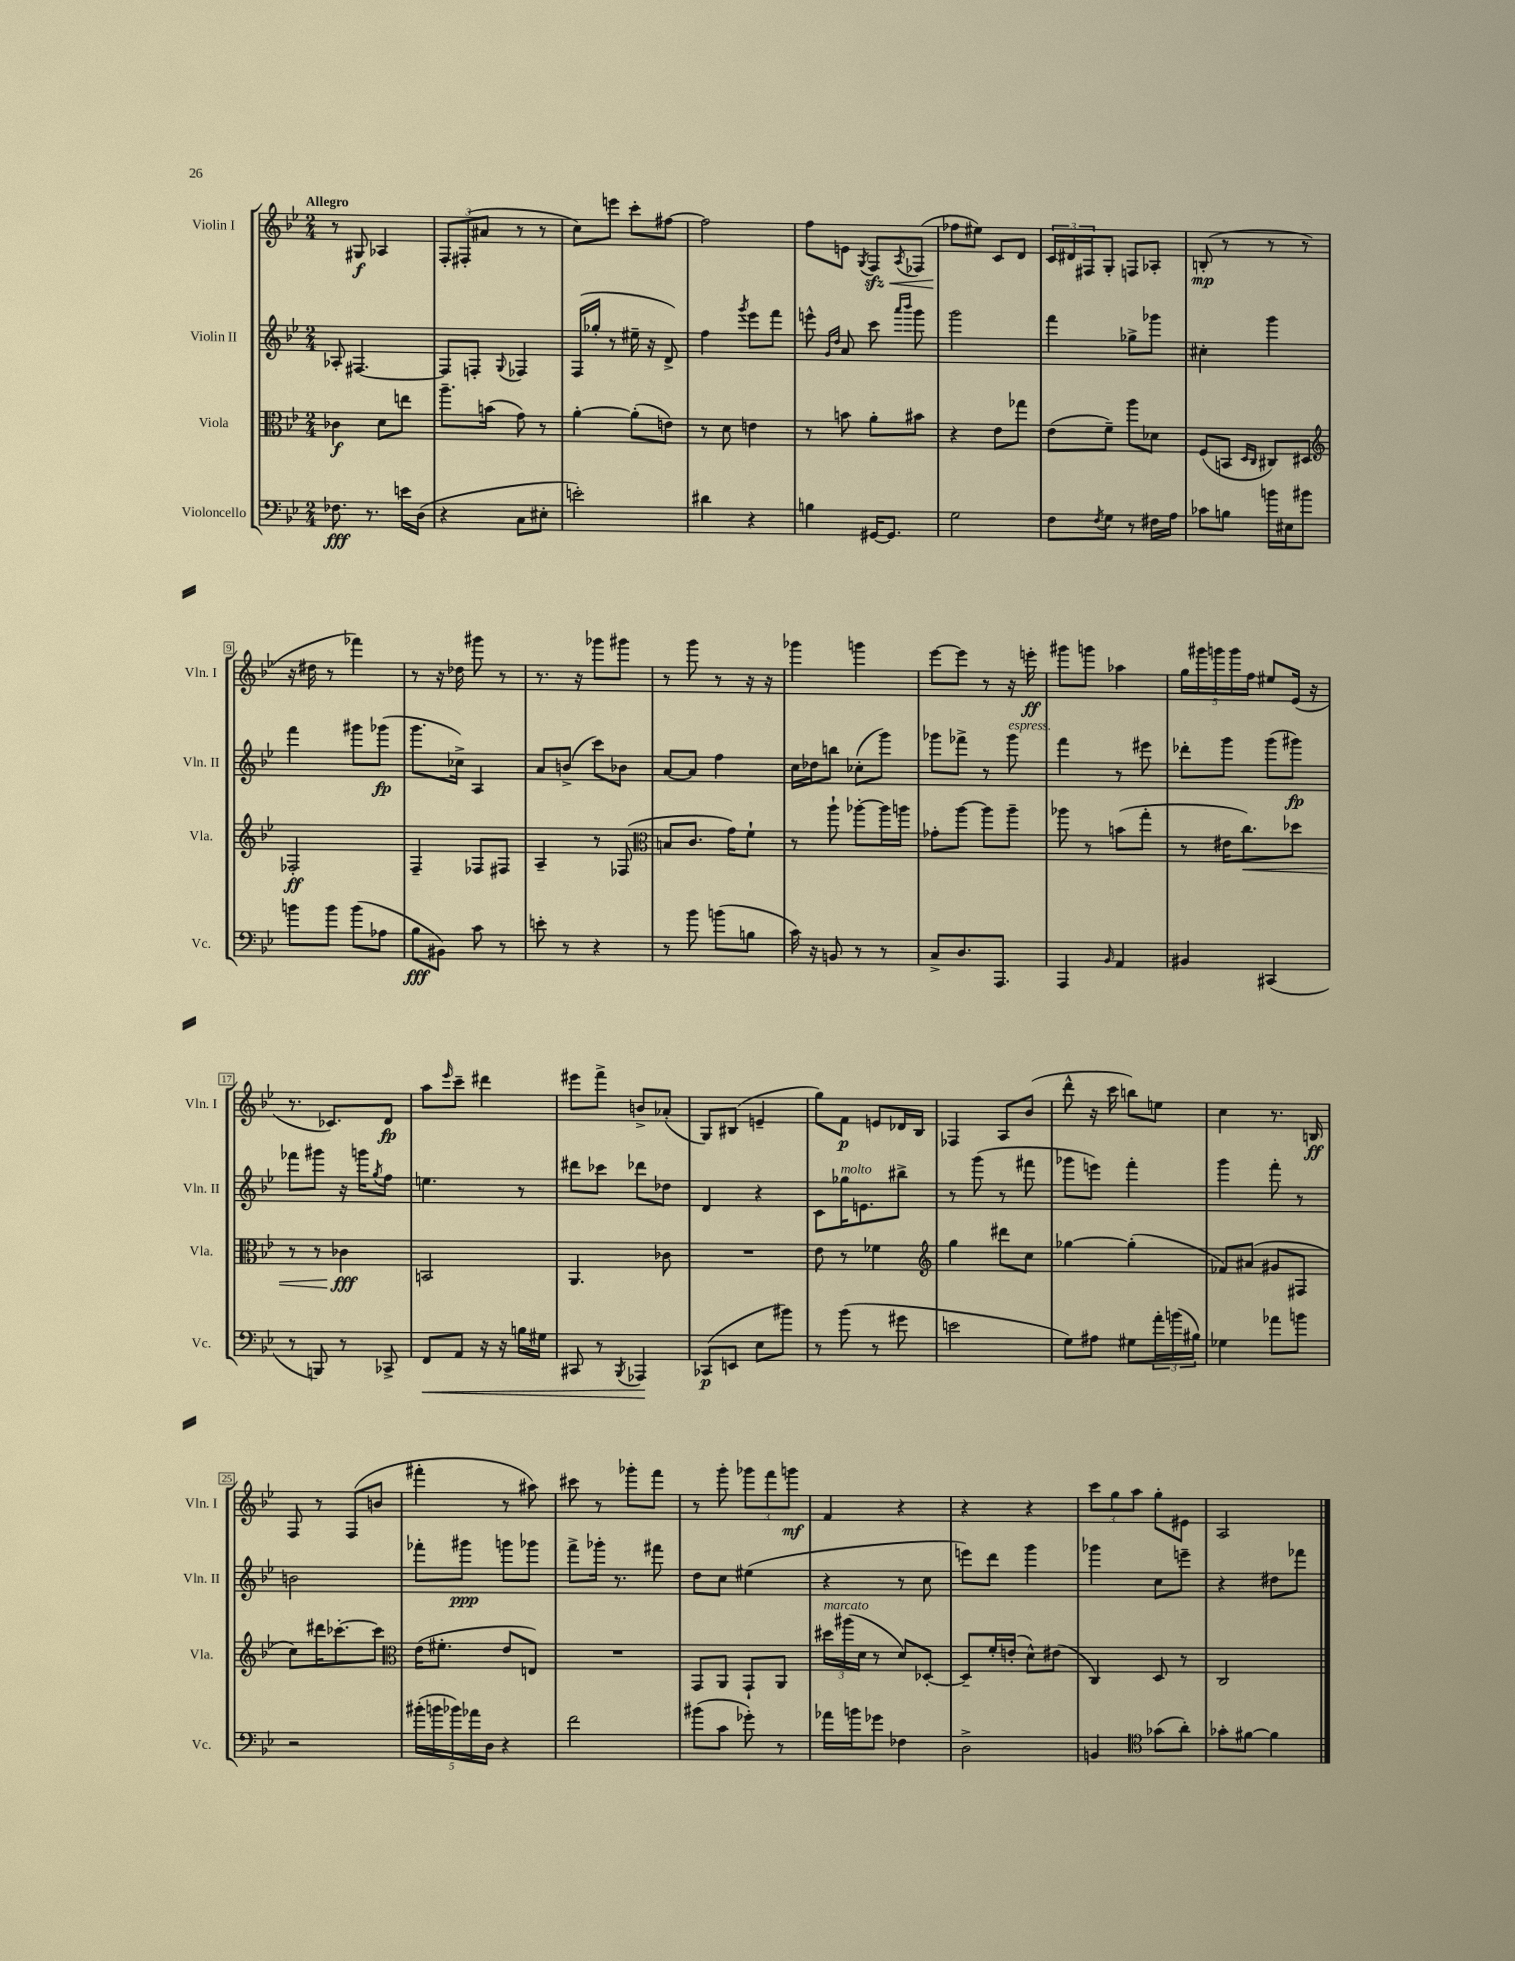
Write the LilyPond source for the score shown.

<<
\new StaffGroup <<
\new Staff = "s0" \with { instrumentName = "Violin I" shortInstrumentName = "Vln. I" } {
    \clef treble \key bes \major \numericTimeSignature \time 2/4 \tempo "Allegro"
    r8 gis8\f aes4 |
    \tuplet 3/2 { f8-. fis8-.( ais'8 } r8 r8 |
    c''8) e'''8 c'''8-. fis''8~ |
    fis''2 |
    f''8 e'8 \acciaccatura { g8 } f8\sfz\< \acciaccatura { a8 } fes8( |
    fes''8\! eis''8) c'8 d'8 |
    \tuplet 3/2 { c'16 dis'16 fis16 } g8-. f8 aes8-. |
    b8-.\mp( r8 r8 r8 |
    r16 dis''16 r8 fes'''4) |
    r8 r16 des''16 gis'''8 r8 |
    r8. r16 ges'''8 gis'''8 |
    r8 g'''8 r8 r16 r16 |
    ges'''4 g'''4 |
    ees'''8~ ees'''8 r8 r16 e'''16-.\ff |
    gis'''8 g'''8 aes''4 |
    \tuplet 5/4 { g''16 gis'''16 g'''16 g'''16 f''16 } eis''8 ees'16( r16 |
    r8. ces'8.) d'8\fp |
    a''8 \grace { ees'''16 } c'''8-- dis'''4 |
    eis'''8 f'''8-> b'8-> aes'8-.( |
    g8) bis8( e'4-- |
    g''8) f'8\p e'8 des'16 bes16 |
    fes4 a8 bes'8( |
    d'''8-^ r16 c'''16 b''8) e''8 |
    c''4 r8. b16\ff |
    f8 r8 f8( b'8 |
    fis'''4-. r8 ais''8) |
    cis'''8 r8 ges'''8-. f'''8 |
    r8 g'''8-. \tuplet 3/2 { ges'''8 f'''8 g'''8\mf } |
    f'4 r4 |
    r4 r4 |
    \tuplet 3/2 { c'''8 g''8 a''8 } g''8-. eis'8 |
    a2 \bar "|." |
}
\new Staff = "s1" \with { instrumentName = "Violin II" shortInstrumentName = "Vln. II" } {
    \clef treble \key bes \major \numericTimeSignature \time 2/4
    aes8-. fis4.~ |
    fis8 f8-. \appoggiatura { g8 } fes4 |
    f16( ges''16-. r8 eis''16-- r16 d'8->) |
    f''4 \acciaccatura { g'''8 } ees'''8 f'''8 |
    e'''8-^ \grace { g'16 d''16 } a'8 c'''8 \grace { a'''16 bes'''16 } g'''8 |
    g'''2 |
    f'''4 ges''8-> ges'''8 |
    cis''4-. g'''4 |
    f'''4 gis'''8 ges'''8\fp( |
    g'''8. ces''16->) a4 |
    a'8 b'8->( c'''8) bes'8 |
    a'8~ a'8 f''4 |
    c''16 des''16 b''8 ces''8-.( g'''8) |
    ges'''8 fes'''8-> r8 ges'''8^\markup { \italic "espress." } |
    f'''4 r8 eis'''8 |
    des'''8-. g'''8 g'''8( gis'''8\fp) |
    fes'''8 gis'''8 r16 g'''16 \acciaccatura { g''8 } f''8 |
    e''4. r8 |
    dis'''8 ces'''8 des'''8 des''8 |
    d'4 r4 |
    c'8 ges''16^\markup { \italic "molto" } e'8. bis''8-> |
    r8 g'''8( r8 fis'''8 |
    ges'''8 e'''8) f'''4-. |
    g'''4 f'''8-. r8 |
    b'2 |
    fes'''8-. gis'''8\ppp g'''8 ges'''8 |
    f'''8-> ges'''16-. r8. fis'''8 |
    d''8 c''8 eis''4( |
    r4 r8 c''8 |
    e'''8) d'''8 g'''4 |
    ges'''4 c''8 e'''8-- |
    r4 dis''8 fes'''8 \bar "|." |
}
\new Staff = "s2" \with { instrumentName = "Viola" shortInstrumentName = "Vla." } {
    \clef alto \key bes \major \numericTimeSignature \time 2/4
    ces'4\f d'8 e''8 |
    a''8.-- b'16( g'8) r8 |
    a'4~-. a'8-.( e'8) |
    r8 d'8 e'4 |
    r8 b'8 a'8-. bis'8 |
    r4 ees'8 ges''8 |
    ees'8( f'8--) a''8 des'8 |
    f8( b,8 \grace { d16 c16 } cis8) dis8 |
    \clef treble fes2-.\ff |
    f4-- fes8 fis8 |
    a4-- r8 fes8( |
    \clef alto b8 c'8. g'16) f'8-! |
    r8 a''8-! aes''8~-. aes''16 a''16 |
    ges'8-. a''8~ a''8 a''8-- |
    aes''8 r8 b'8( g''8-. |
    r8 eis'16 c''8.\<) des''8 |
    r8 r8 ces'4\fff\! |
    b,2 |
    a,4. ces'8 |
    R2 |
    ees'8 r8 fes'4 |
    \clef treble g''4 dis'''8 c''8 |
    ges''4~ ges''4-.( |
    fes'8) ais'8( gis'8 fis8 |
    c''8) dis'''16 ces'''8.~-. ces'''8 |
    \clef alto ees'16( fis'8.-. ees'8 e8) |
    R2 |
    g,8 a,8 g,8-! a,8 |
    \tuplet 3/2 { dis''16^\markup { \italic "marcato" } ais''16( d'16 } r8 d'8) des8~-. |
    des8-- f'16-. e'16-.( d'8-^) eis'8( |
    c4) d8 r8 |
    c2 \bar "|." |
}
\new Staff = "s3" \with { instrumentName = "Violoncello" shortInstrumentName = "Vc." } {
    \clef bass \key bes \major \numericTimeSignature \time 2/4
    fes8.\fff r8. e'16 d16( |
    r4 c8 eis8-. |
    e'2-.) |
    dis'4 r4 |
    b4 gis,16~ gis,8. |
    g2 |
    f8 \acciaccatura { f8 } g8 r8 fis16 a16 |
    ces'8 b8 b'16 eis16 bis'8 |
    b'8 b'8 b'8( aes8 |
    bes8\fff bis,8) c'8 r8 |
    e'8-. r8 r4 |
    r8 bes'8 b'8( b8 |
    c'16) r16 b,8 r8 r8 |
    c8-> d8. a,,8. |
    a,,4 \grace { bes,16 } a,4 |
    bis,4 cis,4( |
    r8 b,,8) r8 ces,8-> |
    f,8\< a,8 r16 r16 b16 gis16 |
    cis,8 r8 \acciaccatura { bes,,8 } aes,,4\! |
    ces,8\p( e,8 ees8 bis'8) |
    r8 bes'8( r8 gis'8 |
    e'2 |
    g8) ais8 gis8 \tuplet 3/2 { a'16-. b'16( bis16) } |
    ges4 aes'8 b'8 |
    r2 |
    \tuplet 5/4 { bis'16-.( b'16 bes'16) aes'16 d16 } r4 |
    f'2 |
    bis'8( c'8 ges'8-.) r8 |
    aes'16 b'16 ges'8 fes4 |
    d2-> |
    b,4 \clef tenor ges'8( a'8-.) |
    ges'8-. fis'8~ fis'4 \bar "|." |
}
>>
>>
\layout { \context { \Score \override BarNumber.stencil = #(make-stencil-boxer 0.1 0.3 ly:text-interface::print) } }
